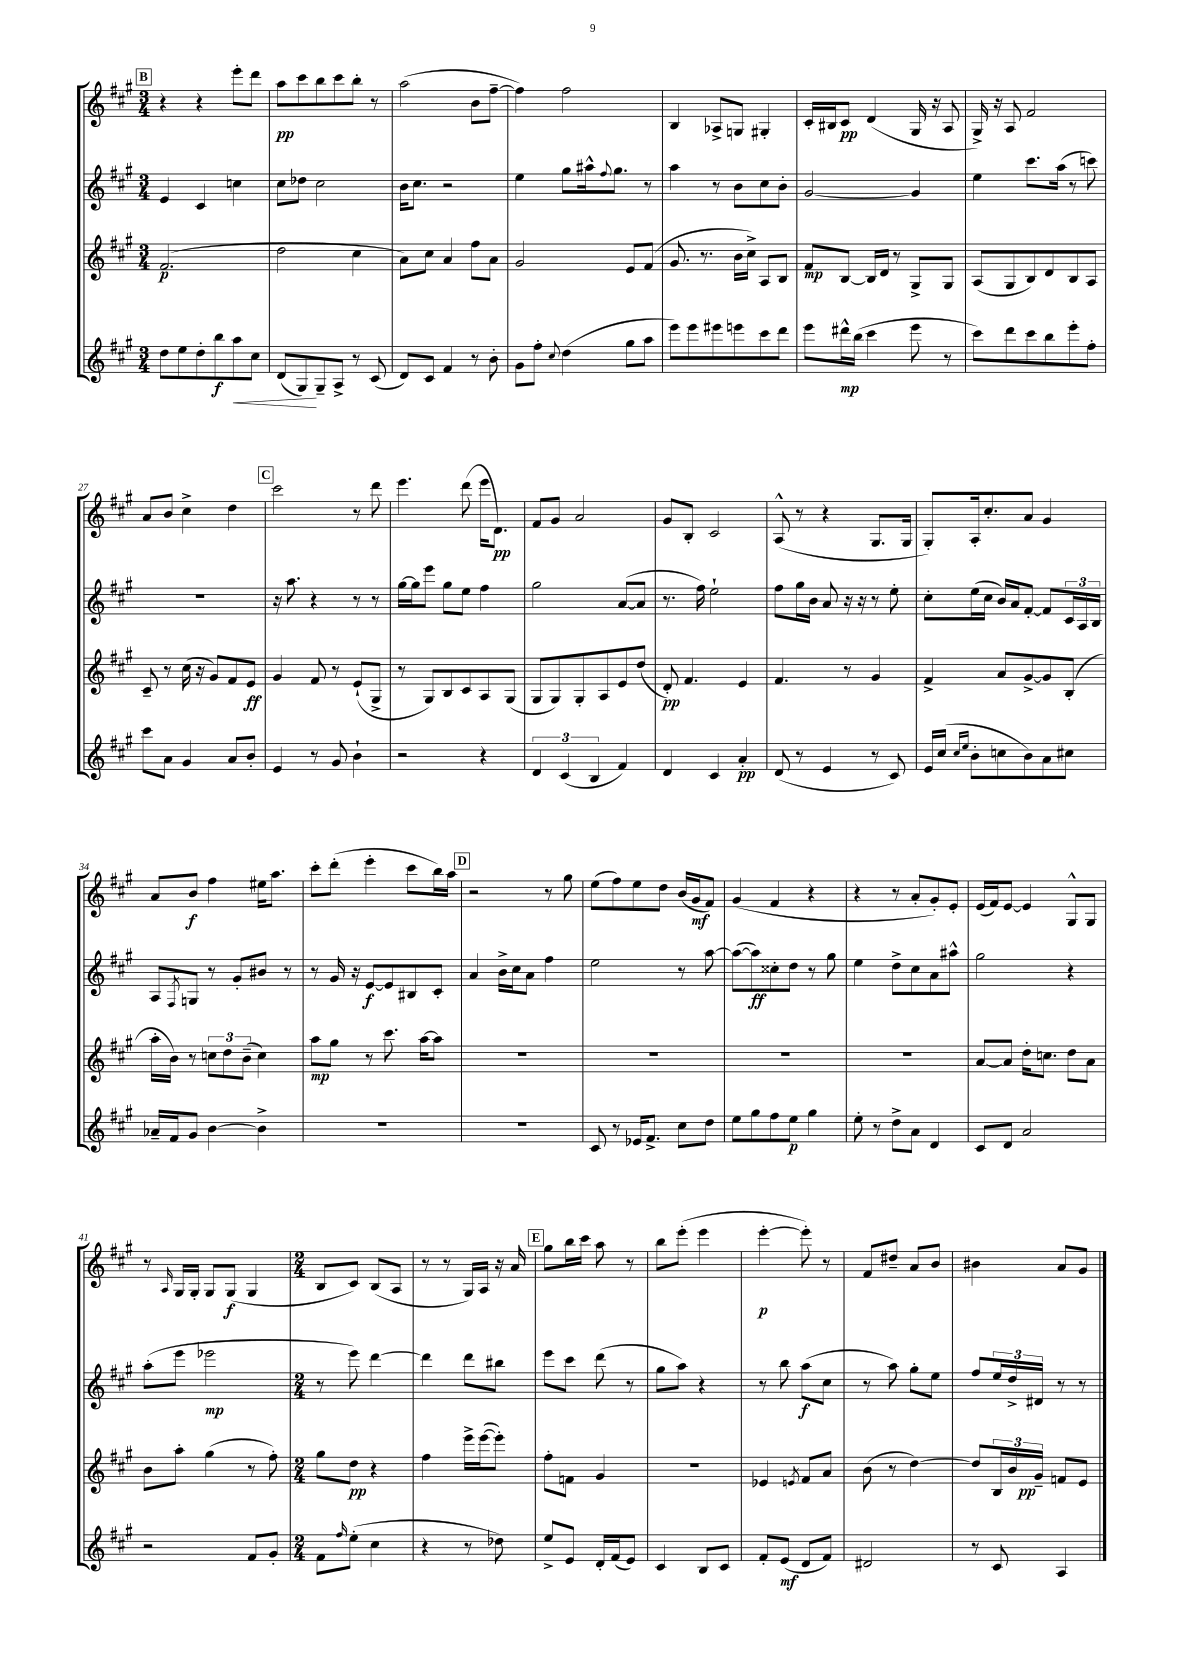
<<
\new StaffGroup <<
\new Staff = "s0" {
    \clef treble \key a \major \numericTimeSignature \time 3/4
    \mark \markup { \box "B" } r4 r4 e'''8-. d'''8 |
    a''8\pp cis'''8 b''8 cis'''8 b''8-. r8 |
    a''2( b'8 fis''8~-- |
    fis''4) fis''2 |
    b4 aes8-> g8 gis4-. |
    cis'16-. bis16 cis'8\pp d'4( gis16 r16 a8 |
    gis16->) r16 a8 fis'2 |
    a'8 b'8 cis''4-> d''4 |
    \mark \markup { \box "C" } cis'''2 r8 d'''8 |
    e'''4. d'''8( e'''16 d'8.\pp) |
    fis'8 gis'8 a'2 |
    gis'8 b8-. cis'2 |
    a8-^( r8 r4 gis8. gis16 |
    gis8-.) a16-. cis''8.-. a'8 gis'4 |
    a'8 b'8\f fis''4 eis''16 a''8. |
    cis'''8-. d'''8-.( e'''4-. cis'''8 b''16) a''16 |
    \mark \markup { \box "D" } r2 r8 gis''8 |
    e''8( fis''8) e''8 d''8 b'16( gis'16\mf fis'8) |
    gis'4( fis'4 r4 |
    r4 r8 a'8-. gis'8-.) e'8-. |
    e'16( fis'16) e'8~ e'4 gis8-^ gis8 |
    r8 \grace { a16 } gis16 gis16-. gis8 gis8\f( gis4 |
    \numericTimeSignature \time 2/4 b8 cis'8) b8( a8 |
    r8 r8 gis16) a16 r16 a'16 |
    \mark \markup { \box "E" } gis''8 b''16 cis'''16 a''8 r8 |
    b''8 e'''8-.( e'''4 |
    e'''4~-.\p e'''8-.) r8 |
    fis'8 dis''8-- a'8 b'8 |
    bis'4 a'8 gis'8 \bar "|." |
}
\new Staff = "s1" {
    \clef treble \key a \major \numericTimeSignature \time 3/4
    \mark \markup { \box "B" } e'4 cis'4 c''4 |
    cis''8 des''8 cis''2 |
    b'16 cis''8. r2 |
    e''4 gis''8 ais''16-^ \appoggiatura { fis''8 } gis''8. r8 |
    a''4 r8 b'8 cis''8 b'8-. |
    gis'2~ gis'4 |
    e''4 cis'''8. a''16( r8 c'''8) |
    R2. |
    \mark \markup { \box "C" } r16 a''8. r4 r8 r8 |
    gis''16~ gis''16 e'''8 gis''8 e''8 fis''4 |
    gis''2 a'8~( a'8 |
    r8. fis''16) e''2-! |
    fis''8 gis''16 b'16 a'8 r16 r16 r8 e''8-. |
    cis''8-. e''16( cis''16 b'16) a'16 fis'8~-. fis'8 \tuplet 3/2 { cis'16 a16 b16 } |
    a8 \acciaccatura { fis8 } g8 r8 gis'8-. bis'8 r8 |
    r8 gis'16 r16 e'8~\f e'8 bis8 cis'8-. |
    \mark \markup { \box "D" } a'4 b'16-> cis''16 a'8 fis''4 |
    e''2 r8 a''8~ |
    a''8~( a''8\ff) cisis''8-. d''8 r8 gis''8 |
    e''4 d''8-> cis''8 a'8 ais''8-^ |
    gis''2 r4 |
    a''8-.( e'''8 ees'''2\mp |
    \numericTimeSignature \time 2/4 r8 e'''8) d'''4~ |
    d'''4 d'''8 bis''8 |
    \mark \markup { \box "E" } e'''8 cis'''8 d'''8( r8 |
    gis''8 a''8) r4 |
    r8 b''8 a''8\f( cis''8 |
    r8 a''8) gis''8-. e''8 |
    fis''8 \tuplet 3/2 { e''16 d''16-> dis'16 } r8 r8 \bar "|." |
}
\new Staff = "s2" {
    \clef treble \key a \major \numericTimeSignature \time 3/4
    \mark \markup { \box "B" } fis'2.\p( |
    d''2 cis''4 |
    a'8) cis''8 a'4 fis''8 a'8 |
    gis'2 e'8 fis'8( |
    gis'8. r8. b'16 cis''16->) a8 b8 |
    fis'8\mp b8~ b16 d'16 r8 gis8-> gis8 |
    a8( gis8 b8) d'8 b8 a8 |
    cis'8-- r8 cis''16( r16 gis'8) fis'8 e'8\ff |
    \mark \markup { \box "C" } gis'4 fis'8 r8 e'8-!( gis8-> |
    r8 gis8) b8 cis'8 a8 gis8( |
    gis8 gis8) gis8-. a8 e'8 d''8( |
    d'8-.\pp) fis'4. e'4 |
    fis'4. r8 gis'4 |
    fis'4-> a'8 gis'8~-> gis'8 b8-.( |
    a''16-. b'16) r8 \tuplet 3/2 { c''8 d''8 b'8--( } c''4) |
    a''8\mp gis''8 r8 cis'''8. a''16~ a''8 |
    \mark \markup { \box "D" } R2. |
    R2. |
    R2. |
    R2. |
    a'8~ a'8 d''16-. c''8. d''8 a'8 |
    b'8 a''8-. gis''4( r8 fis''8-.) |
    \numericTimeSignature \time 2/4 gis''8 d''8\pp r4 |
    fis''4 e'''16-> e'''16~( e'''8-.) |
    \mark \markup { \box "E" } fis''8-. f'8 gis'4 |
    r2 |
    ees'4 \acciaccatura { e'8 } fis'8 a'8 |
    b'8( r8 d''4~) |
    d''8 \tuplet 3/2 { b16 b'16 gis'16--\pp } f'8 e'8 \bar "|." |
}
\new Staff = "s3" {
    \clef treble \key a \major \numericTimeSignature \time 3/4
    \mark \markup { \box "B" } d''8 e''8 d''8-. b''8\f a''8\< cis''8 |
    d'8( gis8\!) gis8-- a8-> r8 cis'8( |
    d'8) cis'8 fis'4 r8 b'8-. |
    gis'8 fis''8-. \appoggiatura { cis''8 } d''4( gis''8 a''8 |
    e'''8) e'''8 eis'''8 e'''8 cis'''8 d'''8 |
    e'''8 dis'''16-^\mp b''16( cis'''4 e'''8 r8 |
    cis'''8) d'''8 cis'''8 b''8 e'''8-. fis''8-. |
    cis'''8 a'8 gis'4 a'8 b'8-. |
    \mark \markup { \box "C" } e'4 r8 gis'8 b'4-! |
    r2 r4 |
    \tuplet 3/2 { d'4 cis'4( b4 } fis'4) |
    d'4 cis'4 a'4-.\pp |
    d'8( r8 e'4 r8 cis'8) |
    e'16 cis''16( \grace { cis''16 e''16 } b'8-. c''8 b'8) a'8 cis''8 |
    aes'16-- fis'16 gis'8 b'4~ b'4-> |
    R2. |
    \mark \markup { \box "D" } R2. |
    cis'8 r8 ees'16 fis'8.-> cis''8 d''8 |
    e''8 gis''8 fis''8 e''8\p gis''4 |
    e''8-. r8 d''8-> a'8 d'4 |
    cis'8 d'8 a'2 |
    r2 fis'8 gis'8-. |
    \numericTimeSignature \time 2/4 fis'8 \grace { fis''16 } e''8-.( cis''4 |
    r4 r8 des''8) |
    \mark \markup { \box "E" } e''8-> e'8 d'16-. fis'16( e'8) |
    cis'4 b8 cis'8 |
    fis'8-. e'8\mf( d'8 fis'8) |
    dis'2 |
    r8 cis'8 a4 \bar "|." |
}
>>
>>
\layout { \context { \Score currentBarNumber = #20 } }
